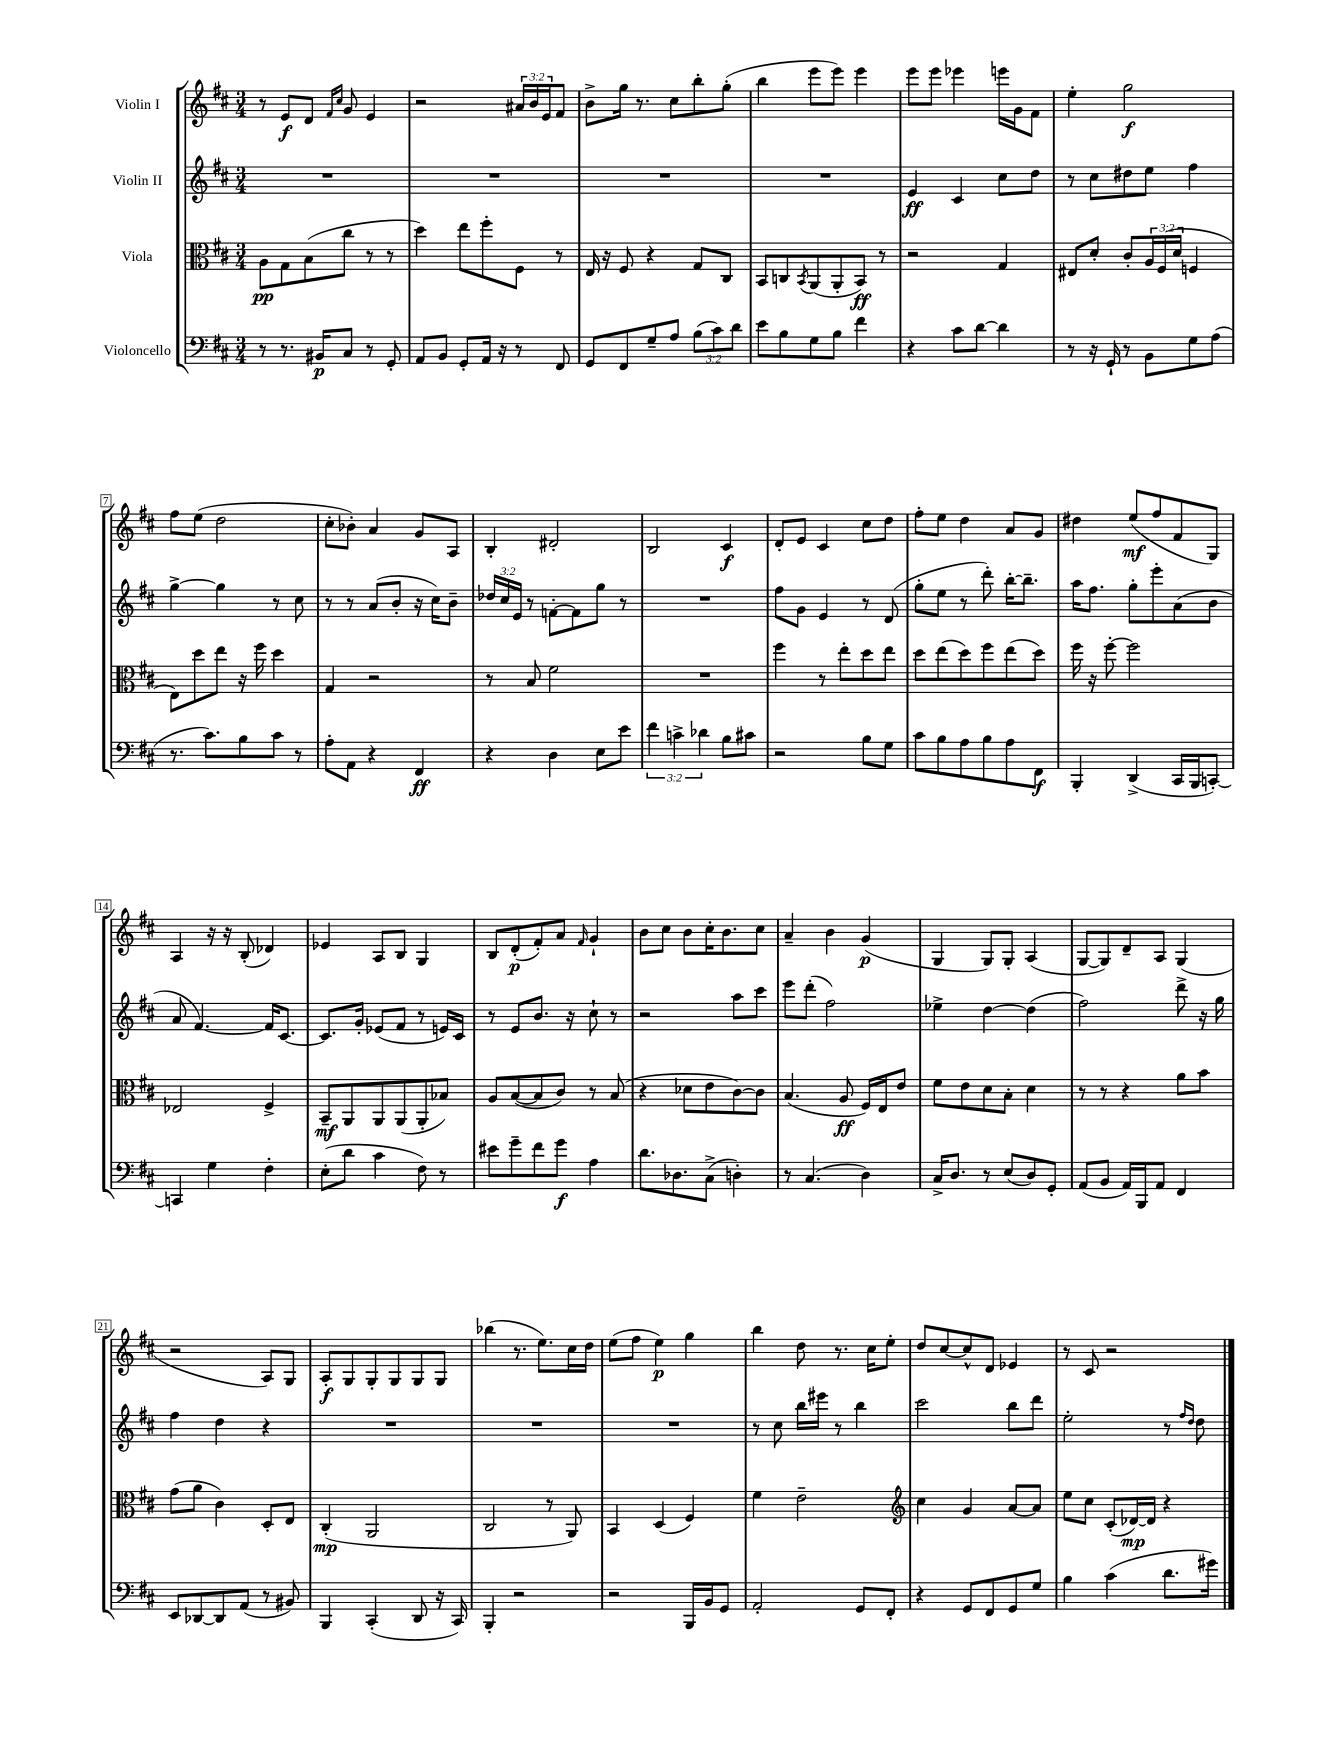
<<
\new StaffGroup <<
\new Staff = "s0" \with { instrumentName = "Violin I" } {
    \clef treble \key d \major \numericTimeSignature \time 3/4 \override Staff.TupletNumber.text = #tuplet-number::calc-fraction-text
    r8 e'8\f d'8 \grace { fis'16 cis''16 } g'8 e'4 |
    r2 \tuplet 3/2 { ais'16 b'16 e'16 } fis'8 |
    b'8-> g''16 r8. cis''8 b''8-. g''8-.( |
    b''4 e'''8 e'''8) e'''4 |
    e'''8 e'''8 ees'''4 e'''16 g'16 fis'8 |
    e''4-. g''2\f |
    fis''8 e''8( d''2 |
    cis''8-. bes'8-.) a'4 g'8 a8 |
    b4-. dis'2-. |
    b2 cis'4\f |
    d'8-. e'8 cis'4 cis''8 d''8 |
    fis''8-. e''8 d''4 a'8 g'8 |
    dis''4 e''8\mf( fis''8 fis'8 g8) |
    a4 r16 r16 b8-.( des'4) |
    ees'4 a8 b8 g4 |
    b8 d'8-.\p( fis'8-.) a'8 \grace { fis'16 } g'4-! |
    b'8 cis''8 b'8 cis''16-. b'8. cis''8 |
    a'4-- b'4 g'4\p( |
    g4 g8) g8-. a4( |
    g8~ g8) d'8-- a8 g4( |
    r2 a8) g8 |
    a8-.\f g8 g8-. g8 g8 g8 |
    bes''4( r8. e''8.) cis''16 d''16 |
    e''8( fis''8 e''4\p) g''4 |
    b''4 d''8 r8. cis''16 e''8-. |
    d''8 cis''8~ cis''8-^ d'8 ees'4 |
    r8 cis'8 r2 \bar "|." |
}
\new Staff = "s1" \with { instrumentName = "Violin II" } {
    \clef treble \key d \major \numericTimeSignature \time 3/4 \override Staff.TupletNumber.text = #tuplet-number::calc-fraction-text
    R2. |
    R2. |
    R2. |
    R2. |
    e'4\ff cis'4 cis''8 d''8 |
    r8 cis''8 dis''8 e''8 fis''4 |
    g''4~-> g''4 r8 cis''8 |
    r8 r8 a'8( b'8-. r16 cis''16) b'8-- |
    \tuplet 3/2 { des''16 cis''16 e'16 } r8 f'8~-. f'8 g''8 r8 |
    R2. |
    fis''8 g'8 e'4 r8 d'8( |
    g''8-. e''8 r8 d'''8-.) b''16~-. b''8.-- |
    a''16 fis''8. g''8-. e'''8-. a'8( b'8 |
    a'8 fis'4.~) fis'16 cis'8.~ |
    cis'8. g'16-. ees'8( fis'8 r8 e'16) cis'16 |
    r8 e'8 b'8. r16 cis''8-! r8 |
    r2 a''8 cis'''8 |
    e'''8 d'''8-.( fis''2) |
    ees''4-> d''4~ d''4( |
    fis''2) d'''8-> r16 g''16 |
    fis''4 d''4 r4 |
    R2. |
    R2. |
    R2. |
    r8 cis''8 b''16 eis'''16 r8 b''4 |
    cis'''2 b''8 d'''8 |
    e''2-. r8 \grace { fis''16 d''16 } d''8 \bar "|." |
}
\new Staff = "s2" \with { instrumentName = "Viola" } {
    \clef alto \key d \major \numericTimeSignature \time 3/4 \override Staff.TupletNumber.text = #tuplet-number::calc-fraction-text
    a8\pp g8 b8( cis''8 r8 r8 |
    d''4) e''8 fis''8-. fis8 r8 |
    e16 r16 fis8 r4 g8 cis8 |
    b,8 c8 \acciaccatura { b,8 } a,8( a,8-. b,8\ff) r8 |
    r2 g4 |
    eis8 d'8-. cis'8-. \tuplet 3/2 { a16 fis16( d'16 } f4 |
    e8) d''8 e''8 r16 fis''16 d''4 |
    g4 r2 |
    r8 b8 fis'2 |
    R2. |
    fis''4 r8 e''8-. d''8 e''8 |
    d''8 e''8( d''8) fis''8 e''8( d''8) |
    fis''16 r16 fis''8~-. fis''2 |
    ees2 fis4-> |
    b,8--\mf a,8 a,8 a,8( a,8-. bes8) |
    a8 b8~( b8 cis'8) r8 b8( |
    r4 des'8 e'8 cis'8~) cis'8 |
    b4.( a8\ff fis16) e16 e'8 |
    fis'8 e'8 d'8 b8-. d'4 |
    r8 r8 r4 a'8 b'8 |
    g'8( a'8 cis'4) d8-. e8 |
    cis4-.\mp( a,2 |
    cis2 r8 a,8) |
    b,4 d4( fis4) |
    fis'4 e'2-- |
    \clef treble cis''4 g'4 a'8~ a'8 |
    e''8 cis''8 cis'8-.( des'16~\mp) des'16 r4 \bar "|." |
}
\new Staff = "s3" \with { instrumentName = "Violoncello" } {
    \clef bass \key d \major \numericTimeSignature \time 3/4 \override Staff.TupletNumber.text = #tuplet-number::calc-fraction-text
    r8 r8. bis,16\p cis8 r8 g,8-. |
    a,8 b,8 g,8-. a,16 r16 r8 fis,8 |
    g,8 fis,8 g8-- a8 \tuplet 3/2 { b8( cis'8) d'8 } |
    e'8 b8 g8 b8 fis'4 |
    r4 cis'8 d'8~ d'4 |
    r8 r16 g,16-! r8 b,8 g8 a8( |
    r8. cis'8.) b8 cis'8 r8 |
    a8-. a,8 r4 fis,4\ff |
    r4 d4 e8 e'8 |
    \tuplet 3/2 { fis'4 c'4-> des'4 } b8 cis'8 |
    r2 b8 g8 |
    cis'8 b8 a8 b8 a8 fis,8\f |
    b,,4-. d,4->( cis,16 b,,16 c,8~-.) |
    c,4 g4 fis4-. |
    e8-.( d'8 cis'4 fis8) r8 |
    eis'8 g'8-- fis'8 g'8\f a4 |
    d'8. des8. cis8->( d4-.) |
    r8 cis4.( d4) |
    cis16-> d8. r8 e8( d8) g,8-. |
    a,8( b,8 a,16) b,,16 a,8 fis,4 |
    e,8 des,8~ des,8 a,8( r8 bis,8) |
    b,,4 cis,4-.( d,8 r16 cis,16) |
    b,,4-. r2 |
    r2 b,,16 b,16 g,8 |
    a,2-. g,8 fis,8-. |
    r4 g,8 fis,8 g,8 g8 |
    b4 cis'4( d'8. gis'16) \bar "|." |
}
>>
>>
\layout { \context { \Score \override BarNumber.stencil = #(make-stencil-boxer 0.1 0.3 ly:text-interface::print) } }
